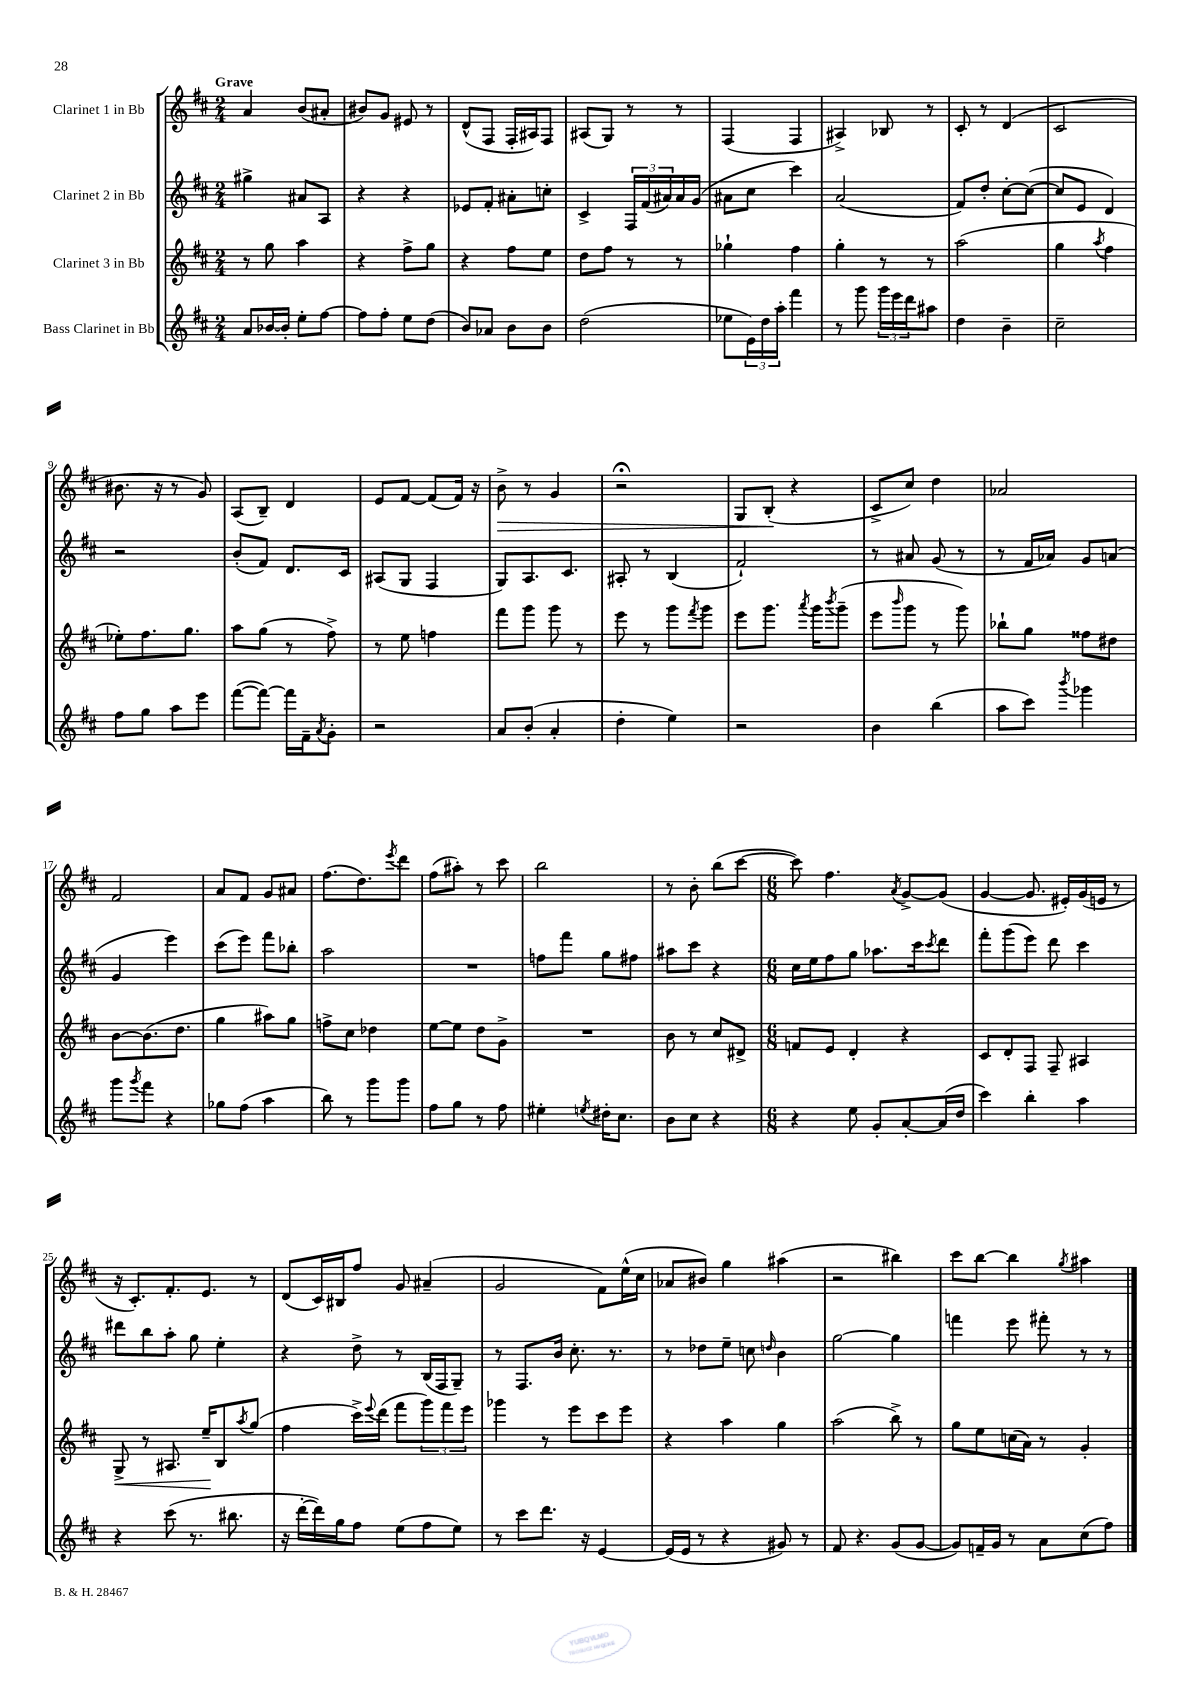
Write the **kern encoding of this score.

**kern	**kern	**dynam	**kern	**kern	**dynam
*part4	*part3	*part3	*part2	*part1	*part1
*staff4	*staff3	*staff3	*staff2	*staff1	*staff1
*I"Bass Clarinet in Bb	*I"Clarinet 3 in Bb	*	*I"Clarinet 2 in Bb	*I"Clarinet 1 in Bb	*
*clefG2	*clefG2	*	*clefG2	*clefG2	*
*k[f#c#]	*k[f#c#]	*	*k[f#c#]	*k[f#c#]	*
*M2/4	*M2/4	*	*M2/4	*M2/4	*
=1	=1	=1	=1	=1	=1
!	!	!	!	!LO:TX:a:B:t=Grave	!
8a/L	8r	.	4gg#X^\	4a/	.
[16b-X/L	8gg\	.	.	.	.
16b-'/JJ]	.	.	.	.	.
8ee'\L	4aa\	.	8a#X/L	(8b/L	.
[8ff#\J	.	.	8A/J	8a#X'/J	.
=2	=2	=2	=2	=2	=2
8ff#\L]	4r	.	4r	8b#X/L)	.
8ff#'\J	.	.	.	8g/J	.
8ee\L	8ff#^\L	.	4r	8e#X/	.
(8dd\J	8gg\J	.	.	8r	.
=3	=3	=3	=3	=3	=3
8b/L)	4r	.	8e-X/L	(8d^^/L	.
8a-X/J	.	.	8f#'/J	8F#/J	.
8b\L	8ff#\L	.	8a#X'\L	16F#'/LL	.
.	.	.	.	16A#X/J)	.
8b\J	8ee\J	.	8ccn'\J	8F#/J	.
=4	=4	=4	=4	=4	=4
(2dd\	8dd\L	.	4c#^/	(8A#X/L	.
.	8ff#\J	.	.	8G/J)	.
.	8r	.	24F#/LL	8r	.
.	.	.	(24f#/	.	.
.	.	.	24a#X/)	.	.
.	8r	.	16a#/	8r	.
.	.	.	(16g/JJ	.	.
=5	=5	=5	=5	=5	=5
8ee-X\L	4gg-X`\	.	8a#X\L	(4F#/	.
24e\L)	.	.	8cc#\J	.	.
24dd\	.	.	.	.	.
24aa'\JJ	.	.	.	.	.
4fff#\	4ff#\	.	4ccc#\)	4F#/	.
=6	=6	=6	=6	=6	=6
8r	4gg'\	.	(2a/	4A#X^/)	.
8ggg\	.	.	.	.	.
24ggg\LL	8r	.	.	8B-X/	.
24eee\	.	.	.	.	.
24ddd\J	.	.	.	.	.
8aa#X\J	8r	.	.	8r	.
=7	=7	=7	=7	=7	=7
4dd\	(2aa\	.	8f#/L)	8c#'/	.
.	.	.	8dd'/J	8r	.
4b~\	.	.	[8cc#'\L	(4d/	.
.	.	.	(8cc#\J_	.	.
=8	=8	=8	=8	=8	=8
2cc#~\	4gg\	.	8cc#/L]	2c#/	.
.	.	.	8e/J	.	.
.	8qaa/	.	.	.	.
.	4ff#\	.	4d/)	.	.
!!LO:LB:g=z
=9	=9	=9	=9	=9	=9
8ff#\L	8ee-X'\L)	.	2r	8.b#X\	.
8gg\J	8.ff#\	.	.	.	.
.	.	.	.	16r	.
8aa\L	.	.	.	8r	.
.	8.gg\J	.	.	.	.
8eee\J	.	.	.	8g/)	.
=10	=10	=10	=10	=10	=10
([8fff#\L	8aa\L	.	(8b'/L	(8A/L	.
8fff#\J_)	(8gg\J	.	8f#/J)	8B~/J)	.
16fff#\LL]	8r	.	8.d/L	4d/	.
16f#~\J	.	.	.	.	.
8qa/	.	.	.	.	.
8g'\J	8ff#^\)	.	.	.	.
.	.	.	16c#/Jk	.	.
=11	=11	=11	=11	=11	=11
2r	8r	.	(8A#X/L	8e/L	.
.	8ee\	.	8G/J	[8f#/J	.
.	4ffn\	.	4F#/	(8f#/L]	.
.	.	.	.	16f#/Jk)	.
.	.	.	.	16r	.
=12	=12	=12	=12	=12	=12
!	!	!	!	!	!LO:HP:b
8a/L	8fff#\L	.	8G/L)	8b^\	>
(8b'/J	8ggg\J	.	8.A/	8r	.
4a'/	8ggg\	.	.	4g/	.
.	.	.	8.c#/J	.	.
.	8r	.	.	.	.
=13	=13	=13	=13	=13	=13
4dd'\	8eee\	.	8A#X'/	2r;<	.
.	8r	.	8r	.	.
4ee\)	8ggg\L	.	(4B/	.	.
.	8qfff#/	.	.	.	.
.	8ggg\J	.	.	.	.
=14	=14	=14	=14	=14	=14
2r	8eee\L	.	2f#`/)	8G/L	.
.	8.ggg\J	.	.	(8B'/J	.
.	.	.	.	4r	]
.	8qaaa/	.	.	.	.
.	16ggg\KL	.	.	.	.
.	8qbbb/	.	.	.	.
.	(8ggg~\J	.	.	.	.
=15	=15	=15	=15	=15	=15
4b\	8eee\L	.	8r	8c#^/L	.
.	16qqbbb/	.	.	.	.
.	8ggg\J	.	8a#X/	8cc#/J)	.
(4bb\	8r	.	(8g/	4dd\	.
.	8ggg\)	.	8r	.	.
=16	=16	=16	=16	=16	=16
8aa\L	8bb-X`\L	.	8r	2a-X/	.
8ccc#\J)	8gg\J	.	16f#/LL	.	.
.	.	.	16a-X/JJ)	.	.
8qbbb/	.	.	.	.	.
4ggg-X\	8ff##X\L	.	8g/L	.	.
.	8dd#X\J	.	(8an/J	.	.
!!LO:LB:g=z
=17	=17	=17	=17	=17	=17
8ggg\L	[8b\L	.	4g/	2f#/	.
8qggg/	.	.	.	.	.
8fff#\J	(8.b\]	.	.	.	.
4r	.	.	4eee\)	.	.
.	8.dd\J	.	.	.	.
=18	=18	=18	=18	=18	=18
8gg-X\L	4gg\	.	(8ccc#\L	8a/L	.
(8ff#\J	.	.	8eee\J)	8f#/J	.
4aa\	8aa#X\L)	.	8fff#\L	8g/L	.
.	8gg\J	.	8bb-X'\J	8a#X/J	.
=19	=19	=19	=19	=19	=19
8bb\)	8ffn^\L	.	2aa\	(8.ff#\L	.
8r	8cc#\J	.	.	.	.
.	.	.	.	8.dd\)	.
8ggg\L	4dd-X\	.	.	.	.
.	.	.	.	8qeee/	.
8ggg\J	.	.	.	8ddd\J	.
=20	=20	=20	=20	=20	=20
8ff#\L	[8ee\L	.	2r	(8ff#\L	.
8gg\J	8ee\J]	.	.	8aa#X'\J)	.
8r	8dd\L	.	.	8r	.
8ff#\	8g^\J	.	.	8ccc#\	.
=21	=21	=21	=21	=21	=21
4ee#X'\	2r	.	8ffn\L	2bb\	.
.	.	.	8fff#\J	.	.
8qeen/	.	.	.	.	.
16dd#X'\KL	.	.	8gg\L	.	.
8.cc#\J	.	.	.	.	.
.	.	.	8ff#X\J	.	.
=22	=22	=22	=22	=22	=22
8b\L	8b\	.	8aa#X\L	8r	.
8cc#\J	8r	.	8ccc#\J	8b'\	.
4r	8cc#/L	.	4r	(8bb\L	.
.	8d#X^/J	.	.	[8ccc#\J	.
=23	=23	=23	=23	=23	=23
*M6/8	*M6/8	*	*M6/8	*M6/8	*
4r	8fn/L	.	16cc#\LL	8ccc#\])	.
.	.	.	16ee\J	.	.
.	8e/J	.	8ff#\	4.ff#\	.
8ee\	4d'/	.	8gg\J	.	.
8g'/L	.	.	8.aa-X\L	.	.
.	.	.	.	8qa/	.
[8a'/	4r	.	.	[8g^/L	.
.	.	.	16ccc#\k	.	.
.	.	.	8qccc#/	.	.
(16a/L]	.	.	8ddd\J	(8g/J]	.
16dd/JJ	.	.	.	.	.
=24	=24	=24	=24	=24	=24
4ccc#\)	8c#/L	.	8fff#'\L	[4g/	.
.	8d'/	.	(8ggg\	.	.
4bb'\	8F#/J	.	8eee\J)	8.g/]	.
.	8F#~/	.	8ddd\	.	.
.	.	.	.	16e#X'/LL)	.
4aa\	4A#X/	.	4ccc#\	(16g/	.
.	.	.	.	16en/JJ	.
.	.	.	.	8r	.
!!LO:LB:g=z
=25	=25	=25	=25	=25	=25
!	!	!LO:HP:b	!	!	!
4r	8G^/	<	8ddd#X\L	16r	.
.	.	.	.	8.c#'/L)	.
.	8r	.	8bb\	.	.
(8ccc#\	8.A#X/	.	8aa'\J	8.f#'/	.
8.r	.	.	8gg\	.	.
.	16ee~/KL	.	.	8.e/J	.
.	8B/	[	4ee'\	.	.
8.bb#X\	.	.	.	.	.
.	8qaa/	.	.	.	.
.	(8gg/J	.	.	8r	.
=26	=26	=26	=26	=26	=26
16r	4ff#\	.	4r	(8d/L	.
[16ddd'\LL	.	.	.	.	.
16ddd\])	.	.	.	16c#/L)	.
16gg\J	.	.	.	16B#X/J	.
8ff#\J	16ccc#^\LL)	.	8dd^\	8ff#/J	.
.	8qqeee/	.	.	.	.
.	(16ddd\JJ	.	.	.	.
(8ee\L	8fff#\L	.	8r	8g/	.
8ff#\	12ggg\)	.	(16B/LL	(4a#X~/	.
.	.	.	16F#/J	.	.
.	12fff#\	.	.	.	.
8ee\J)	.	.	8G~/J)	.	.
.	12eee\J	.	.	.	.
=27	=27	=27	=27	=27	=27
8r	4ggg-X\	.	8r	2g/	.
8ccc#\L	.	.	8.F#/L	.	.
8.ddd\J	8r	.	.	.	.
.	.	.	16b/Jk	.	.
.	8eee\L	.	8.cc#'\	.	.
16r	.	.	.	.	.
[4e/	8ccc#\	.	.	8f#\L)	.
.	.	.	8.r	.	.
.	8eee\J	.	.	(16ee^^\L	.
.	.	.	.	16cc#\JJ	.
=28	=28	=28	=28	=28	=28
(16e/LL]	4r	.	8r	8a-X/L	.
16e/JJ	.	.	.	.	.
8r	.	.	8dd-X\L	8b#X/J)	.
4r	4aa\	.	8ee~\J	4gg\	.
.	.	.	8ccn\	.	.
.	.	.	16qqddn/	.	.
8g#X/)	4gg\	.	4b\	(4aa#X\	.
8r	.	.	.	.	.
=29	=29	=29	=29	=29	=29
8f#/	(2aa\	.	[2gg\	2r	.
4.r	.	.	.	.	.
(8g/L	8bb^\)	.	4gg\]	4bb#X\)	.
[8g/J	8r	.	.	.	.
=30	=30	=30	=30	=30	=30
8g/L])	8gg\L	.	4fffn\	8ccc#\L	.
16fn~/L	8ee\	.	.	[8bb\J	.
16g/JJ	.	.	.	.	.
8r	(16ccn\L	.	8eee\	4bb\]	.
.	16a\JJ)	.	.	.	.
8a\L	8r	.	8fff#X'\	.	.
.	.	.	.	8qgg/	.
(8cc#\	4g'/	.	8r	4aa#X\	.
8ff#\J)	.	.	8r	.	.
==	==	==	==	==	==
*-	*-	*-	*-	*-	*-
